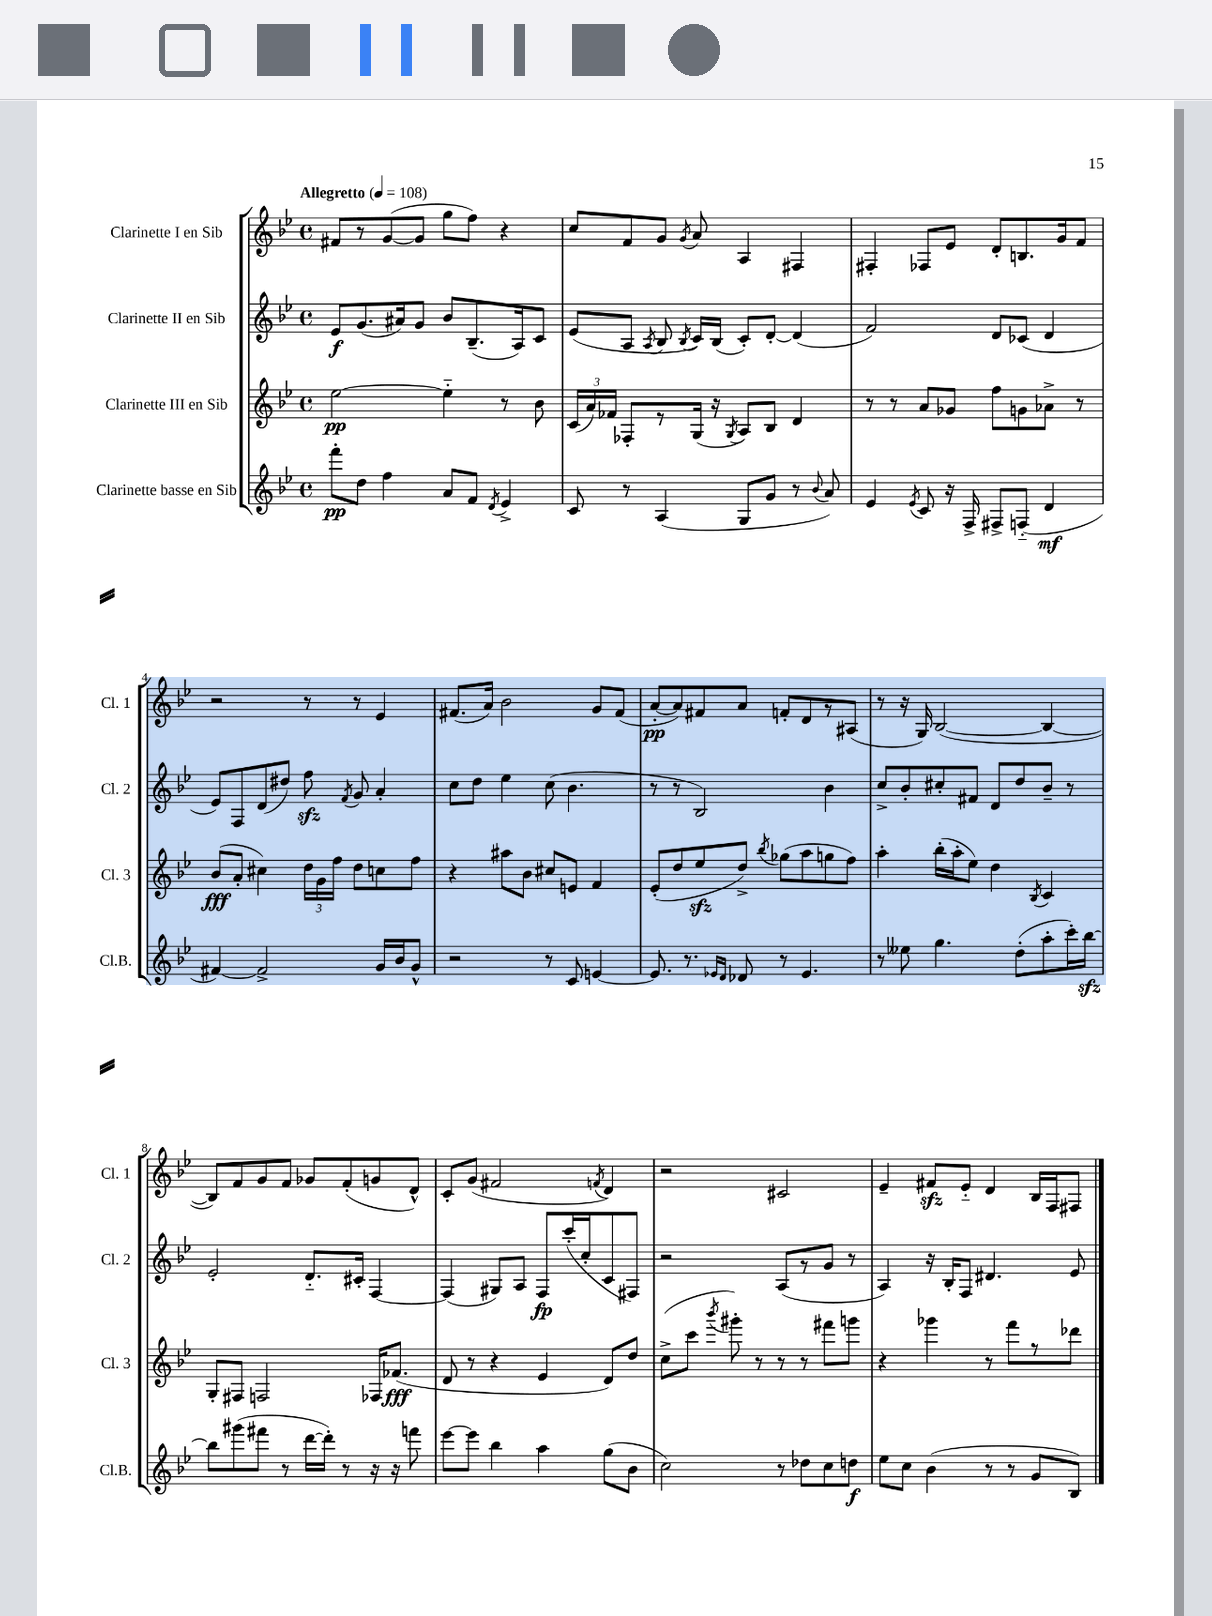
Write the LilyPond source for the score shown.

<<
\new StaffGroup <<
\new Staff = "s0" \with { instrumentName = "Clarinette I en Sib" shortInstrumentName = "Cl. 1" } {
    \clef treble \key bes \major \defaultTimeSignature \time 4/4 \tempo "Allegretto" 4 = 108
    \autoBeamOff fis'8[ r8 g'8~( g'8] g''8[ f''8]) r4 |
    c''8[ f'8 g'8] \acciaccatura { g'8 } a'8 a4 fis4 |
    fis4-. fes8[ ees'8] d'8[-. b8. g'16 f'8] |
    r2 r8 r8 ees'4 |
    fis'8.[( a'16]) bes'2 g'8[ fis'8]( |
    a'8[~-.\pp a'8) fis'8 a'8] f'8[-. d'8 r8 ais8]( |
    r8 r16 g16) bes2~( bes4~ |
    bes8[) f'8 g'8 f'8] ges'8[ f'8-.( g'8 d'8]-^) |
    c'8[-. g'8]( fis'2 \acciaccatura { f'8 } d'4) |
    r2 cis'2 |
    ees'4-- fis'8[\sfz ees'8]-_ d'4 bes16[ f16 fis8] \bar "|." |
}
\new Staff = "s1" \with { instrumentName = "Clarinette II en Sib" shortInstrumentName = "Cl. 2" } {
    \clef treble \key bes \major \defaultTimeSignature \time 4/4
    \autoBeamOff ees'8[\f g'8.( ais'16) g'8] bes'8[ bes8.--( a16) c'8] |
    ees'8[( a8] \acciaccatura { a8 } bes8 \acciaccatura { bes8 } c'16[) bes16]( c'8[-.) d'8]~-. d'4( |
    f'2) d'8[ ces'8]( d'4 |
    ees'8[) f8 d'8( dis''8]) f''8\sfz \acciaccatura { f'8 } g'8 a'4-. |
    c''8[ d''8] ees''4 c''8( bes'4. |
    r8 r8 bes2) bes'4 |
    c''8[-> bes'8-. cis''8-. fis'8] d'8[ d''8 bes'8]-- r8 |
    ees'2-. d'8.[-_ cis'16]-. f4~ |
    f4( gis8[) a8] f8[\fp c'''16-.( c''16-. c'8 fis8]) |
    r2 a8[( r8 g'8] r8 |
    a4) r16 bes16[-. f8] dis'4. ees'8 \bar "|." |
}
\new Staff = "s2" \with { instrumentName = "Clarinette III en Sib" shortInstrumentName = "Cl. 3" } {
    \clef treble \key bes \major \defaultTimeSignature \time 4/4
    \autoBeamOff ees''2~\pp ees''4-_ r8 bes'8 |
    \tuplet 3/2 { c'16[( a'16) fes'16] } fes8[-. r8 g16]( r16 \acciaccatura { g8 } a8[) bes8] d'4 |
    r8 r8 a'8[ ges'8] f''8[ g'8 aes'8]-> r8 |
    bes'8[\fff( a'8]-. cis''4) \tuplet 3/2 { d''16[ g'16 f''16] } d''8[ c''8 f''8] |
    r4 ais''8[ bes'8] cis''8[ e'8] f'4 |
    ees'8[-.( d''8 ees''8\sfz d''8]->) \acciaccatura { bes''8 } ges''8[( a''8 g''8 f''8]) |
    a''4-. bes''16[-.( a''16-. ees''8]) d''4 \acciaccatura { bes8 } c'4 |
    g8[-. fis8] f2 fes16[ fes'8.]\fff( |
    d'8 r8 r4 ees'4 d'8[) d''8] |
    c''8[->( c'''8] \acciaccatura { bes'''8 } gis'''8-.) r8 r8 r8 fis'''8[ g'''8] |
    r4 ges'''4 r8 f'''8[ r8 des'''8] \bar "|." |
}
\new Staff = "s3" \with { instrumentName = "Clarinette basse en Sib" shortInstrumentName = "Cl.B." } {
    \clef treble \key bes \major \defaultTimeSignature \time 4/4
    \autoBeamOff f'''8[-.\pp d''8] f''4 a'8[ f'8] \acciaccatura { d'8 } ees'4-> |
    c'8 r8 a4( g8[ g'8] r8 \appoggiatura { bes'8 } a'8) |
    ees'4 \acciaccatura { ees'8 } c'8 r16 f16-> fis8[-> f8]-_( d'4\mf |
    fis'4~) fis'2-> g'16[ bes'16 g'8]-^ |
    r2 r8 c'8 e'4~ |
    e'8. r8. \grace { ees'16[ d'16] } des'8 r8 ees'4. |
    r8 eeses''8 g''4. d''8[-.( a''8-. c'''16-.) bes''16]~\sfz |
    bes''8[ gis'''8( fis'''8] r8 d'''16[~ d'''16]-.) r8 r16 r16 f'''8 |
    ees'''8[~ ees'''8] bes''4 a''4 g''8[( bes'8] |
    c''2) r8 des''8[ c''8 d''8]\f |
    ees''8[ c''8] bes'4( r8 r8 g'8[ bes8]) \bar "|." |
}
>>
>>
